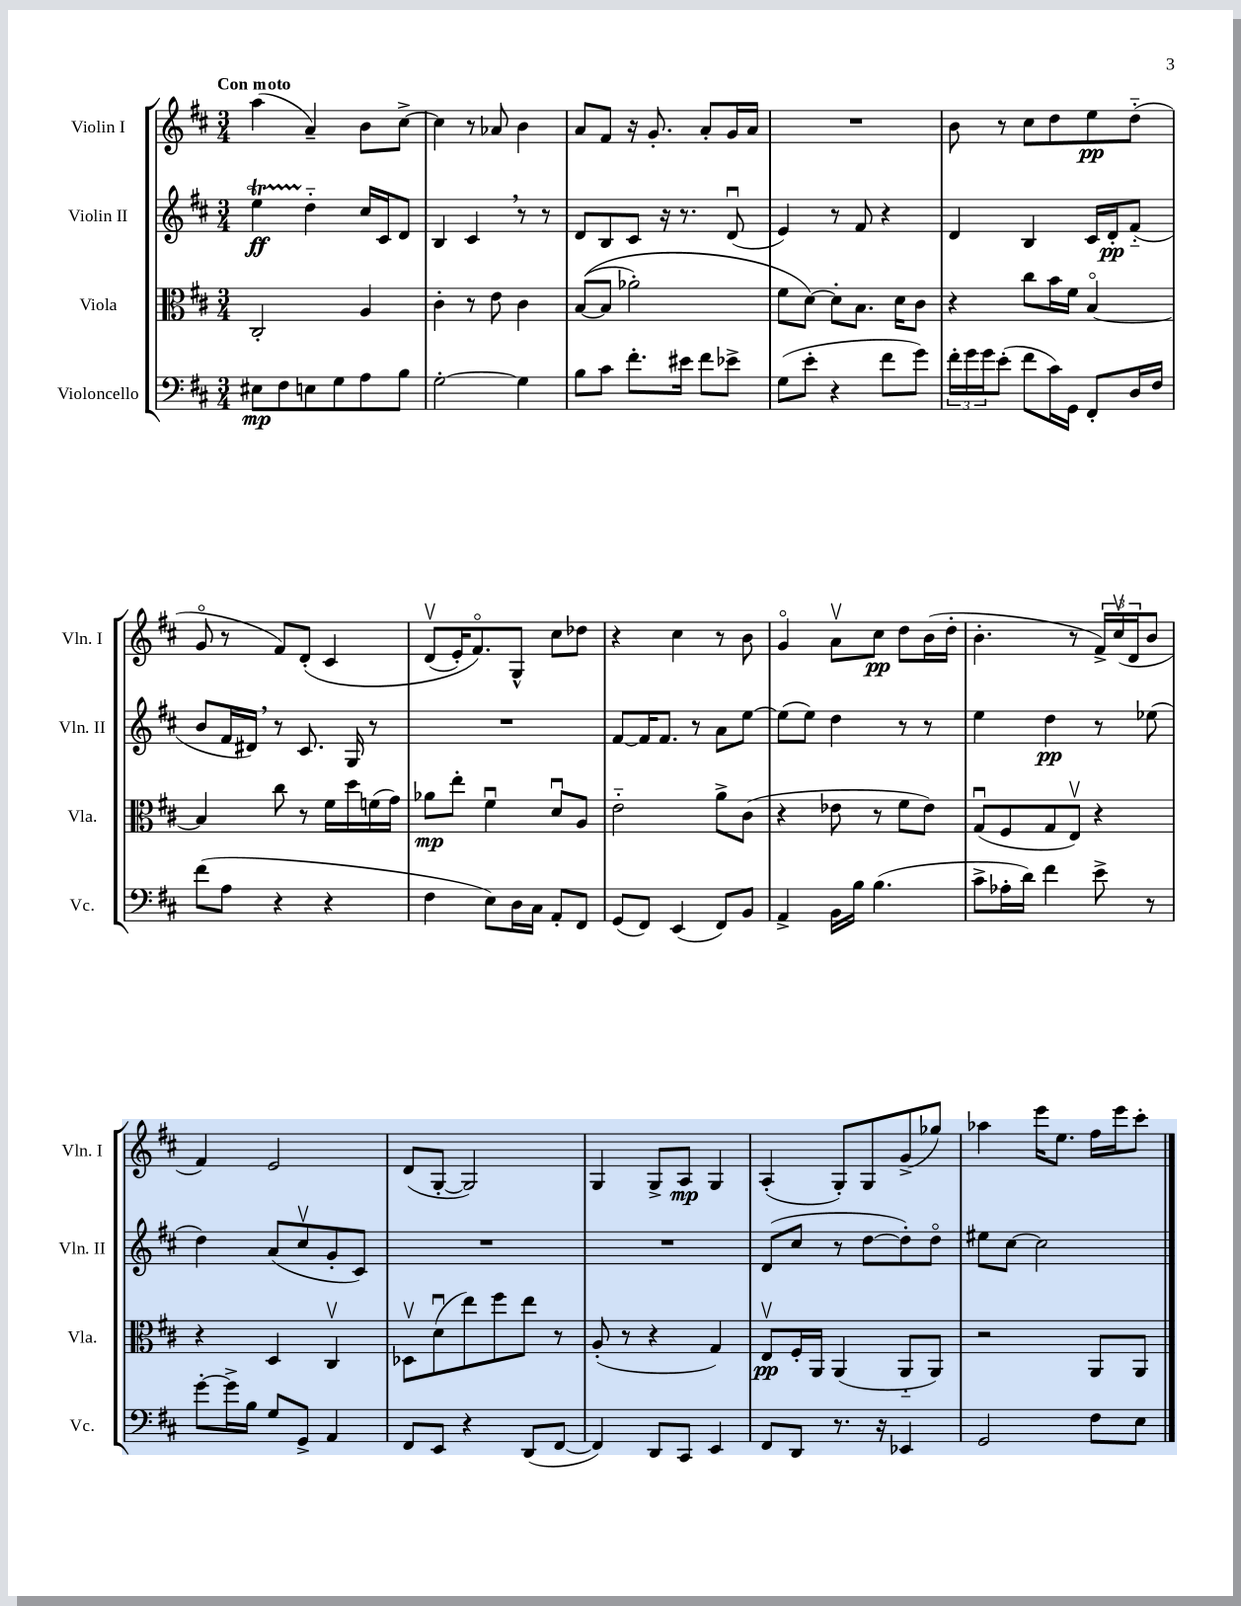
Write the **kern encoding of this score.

**kern	**kern	**kern	**kern
*staff4	*staff3	*staff2	*staff1
*clefF4	*clefC3	*clefG2	*clefG2
*k[f#c#]	*k[f#c#]	*k[f#c#]	*k[f#c#]
*M3/4	*M3/4	*M3/4	*M3/4
8E#\L	2C#'/	4ee\	(4aa\
8F#\	.	.	.
8E\	.	4dd'~\	4a~/)
8G\	.	.	.
8A\	4A/	16cc#/LL	8b\L
.	.	16c#/J	.
8B\J	.	8d/J	[8cc#^\J
=	=	=	=
[2G'\	4c#'\	4B/	4cc#\]
.	8r	4c#/	8r
.	8e\	.	8a-/
4G\]	4c#\	8r	4b\
.	.	8r	.
=	=	=	=
8B\L	&(([8B/L	8d/L	8a/L
8c#\J	8B/]J	8B/	8f#/J
8.f#'\L	2a-'\)	8c#/J	16r
.	.	.	8.g'/
.	.	16r	.
16e#\Jk	.	8.r	.
8f#\L	.	.	8a'/L
8e-^\J	.	(8du/	16g/L
.	.	.	16a/JJ
=	=	=	=
(8G\L	8f#\L	4e/)	2.r
8e'\J	[8d\J&)	.	.
4r	8d'\]L	8r	.
.	8.B\J	8f#/	.
8f#\L	.	4r	.
.	16d\LK	.	.
8g\J)	8c#\J	.	.
=	=	=	=
24f#'\LL	4r	4d/	8b\
24g\	.	.	.
24g\J	.	.	.
(8e'\J	.	.	8r
8f#\L	8cc#\L	4B/	8cc#\L
16c#\L)	16b\L	.	8dd\
16GG\JJ	16f#\JJ	.	.
8FF#'/L	[4Bo/	16c#/LL	8ee\
.	.	16d'/J	.
16D/L	.	(8f#'~/J	(8dd'~\J
16F#/JJ	.	.	.
=	=	=	=
(8f#\L	4B/]	8b/L	8go/
8A\J	.	16f#/L	8r
.	.	16d#/JJ)	.
4r	8cc#\	8r	8f#/L)
.	8r	8.c#/	&(8d'/J
4r	16f#\LL	.	4c#/
.	16dd\	16G/	.
.	(16f\	8r	.
.	16g\JJ)	.	.
=	=	=	=
4F#\	8a-\L	2.r	(8dv/L
.	8ee'\J	.	16e'/K)
.	.	.	8.f#o/&)
8E\L)	4f#u\	.	.
16D\L	.	.	8G^^/J
16C#\JJ	.	.	.
8AA'/L	8du/L	.	8cc#\L
8FF#/J	8A/J	.	8dd-\J
=	=	=	=
(8GG/L	2e'~\	[8f#/L	4r
8FF#/J)	.	16f#/]K	.
.	.	8.f#/J	.
(4EE/	.	.	4cc#\
.	.	8r	.
8FF#/L)	8a^\L	8a\L	8r
8BB/J	(8c#\J	[8ee\J	8b\
=	=	=	=
4AA^/	4r	(8ee\]L	4go/
.	.	8ee\J)	.
16BB\LL	8e-\	4dd\	8av\L
16B\JJ	.	.	.
(4.B\	8r	.	8cc#\J
.	8f#\L	8r	8dd\L
.	8e-\J)	8r	(16b\L
.	.	.	16dd'\JJ
=	=	=	=
8c#^\L	(8Gu/L	4ee\	4.b'\
16A-'\L	8F#/	.	.
16d\JJ)	.	.	.
4f#\	8G/	4dd\	.
.	8Ev/J)	.	8r
8e^\	4r	8r	24f#^/LL)
.	.	.	(24cc#v/
.	.	.	24d/J
8r	.	(8ee-\	8b/J
=	=	=	=
[8g'\L	4r	4dd\)	4f#/)
16g^\]L	.	.	.
16B\JJ	.	.	.
8G/L	4D/	(8a/L	2e/
8GG^/J	.	8cc#v/	.
4AA/	4C#v/	8g'/	.
.	.	8c#/J)	.
=	=	=	=
8FF#/L	8D-v\L	2.r	(8d/L
8EE/J	(8du\	.	[8G'/J
4r	8ee\)	.	2G/])
.	8ff#\	.	.
(8DD/L	8ee\J	.	.
[8FF#/J	8r	.	.
=	=	=	=
4FF#/])	(8A'/	2.r	4G/
.	8r	.	.
8DD/L	4r	.	8G^/L
8CC#/J	.	.	8A/J
4EE/	4G/)	.	4G/
=	=	=	=
8FF#/L	8Ev/L	(8d/L	(4A'/
8DD/J	16F#'/L	8cc#/J	.
.	16AA/JJ	.	.
8.r	(4AA/	8r	8G'/L)
.	.	[8dd\L	8G/
16r	.	.	.
4EE-/	8AA'~/L	8dd'\])	(8g^/
.	8AA/J)	8ddo\J	8gg-/J)
=	=	=	=
2GG/	2r	8ee#\L	4aa-\
.	.	[8cc#\J	.
.	.	2cc#\]	16eee\LK
.	.	.	8.ee\J
8F#\L	8AA/L	.	16ff#\LL
.	.	.	16eee\J
8E\J	8AA/J	.	8ccc#'\J
==	==	==	==
*-	*-	*-	*-
